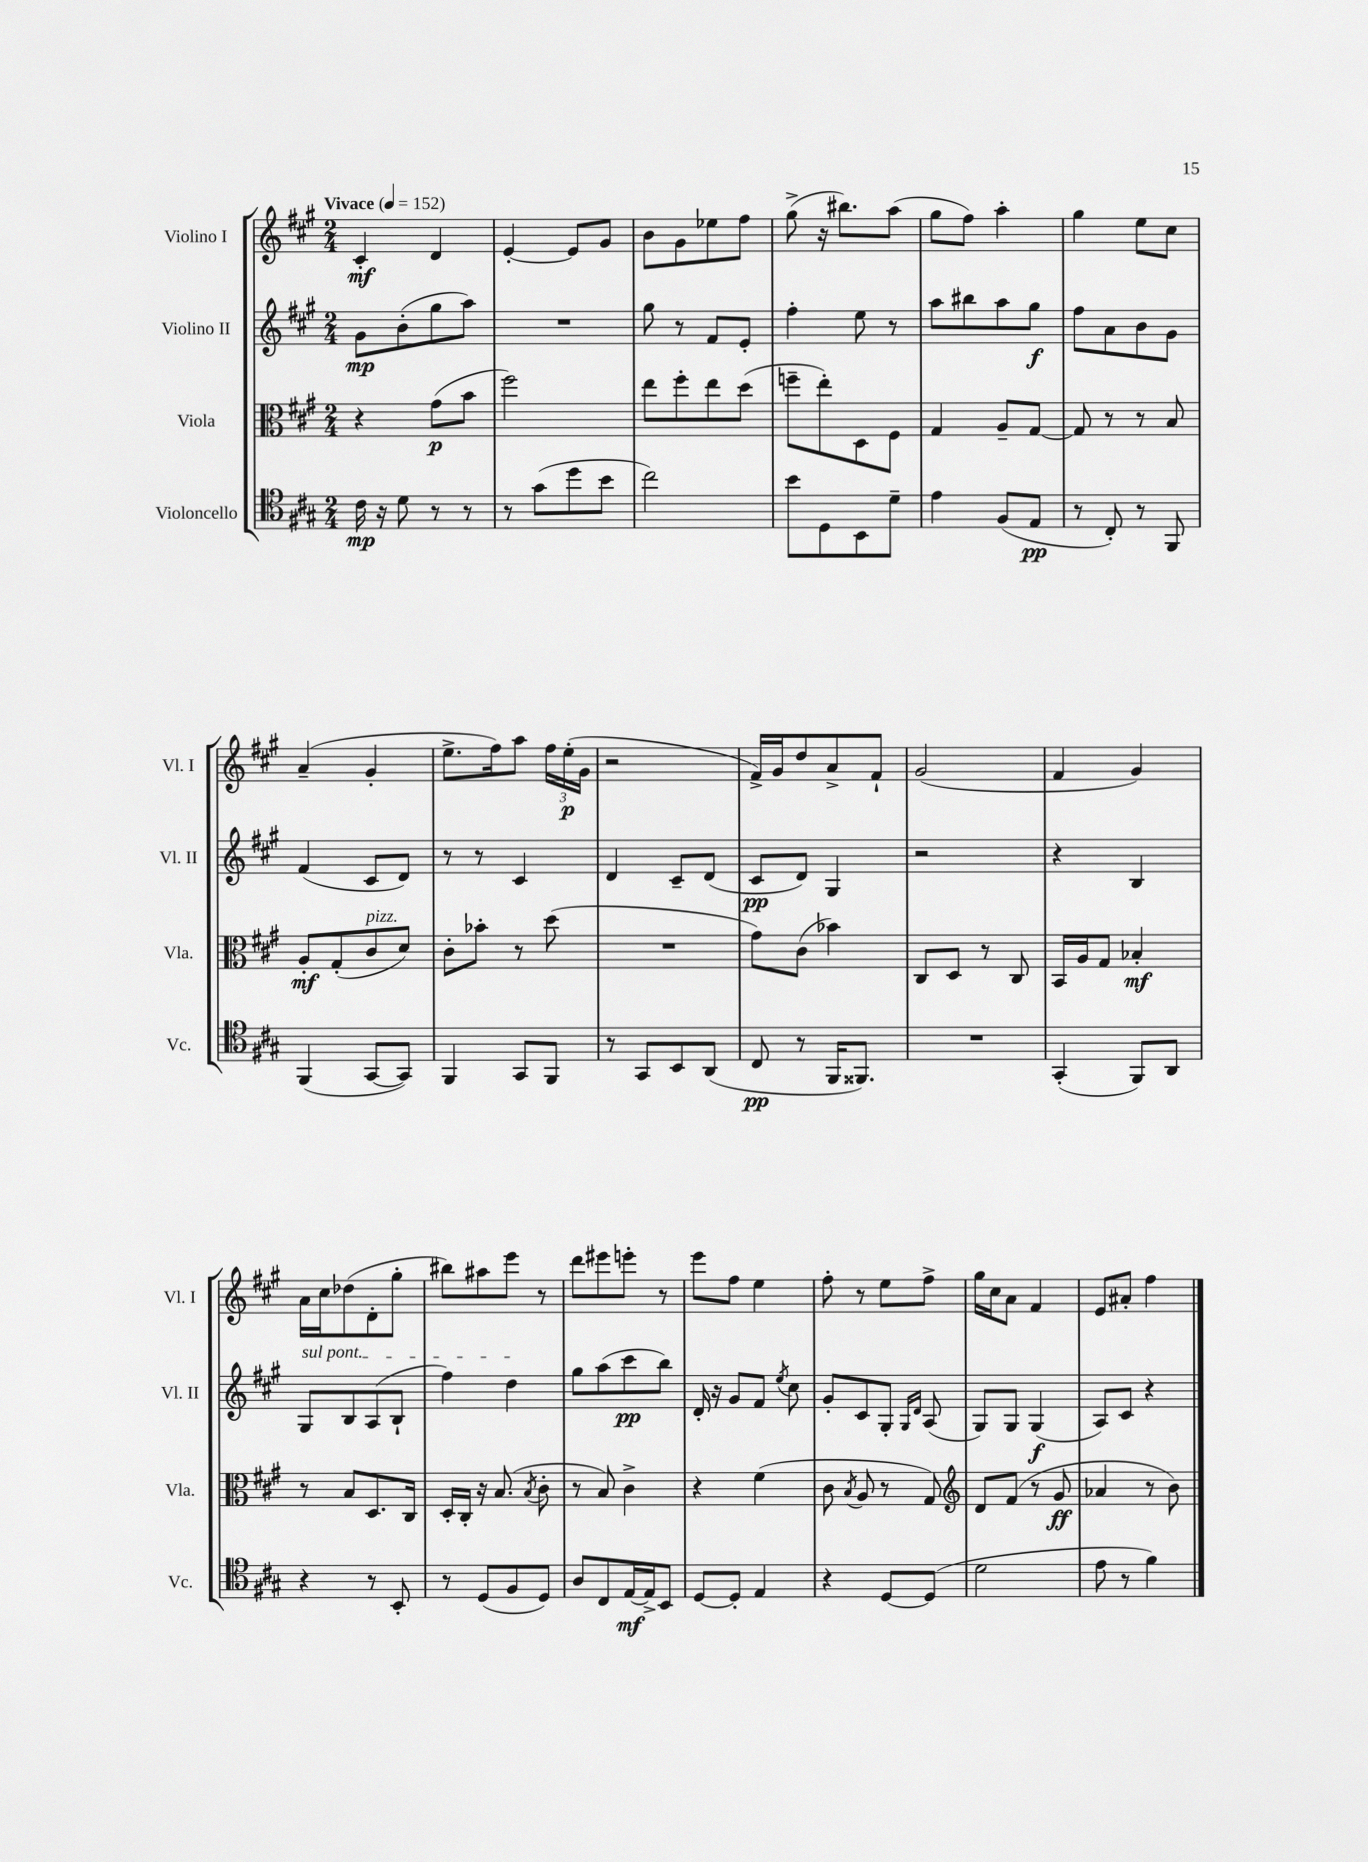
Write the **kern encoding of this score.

**kern	**kern	**kern	**kern
*staff4	*staff3	*staff2	*staff1
*clefC4	*clefC3	*clefG2	*clefG2
*k[f#c#g#]	*k[f#c#g#]	*k[f#c#g#]	*k[f#c#g#]
*M2/4	*M2/4	*M2/4	*M2/4
*MM152	*MM152	*MM152	*MM152
16c#	4r	8g#	4c#'
16r	.	.	.
8d	.	(8b'	.
8r	(8g#	8gg#	4d
8r	8b	8aa)	.
=	=	=	=
8r	2ff#)	2r	[4e'
(8g#	.	.	.
8dd	.	.	8e]
8b	.	.	8g#
=	=	=	=
2cc#)	8ee	8gg#	8b
.	8ff#'	8r	8g#
.	8ee	8f#	8ee-
.	(8dd	8e'	8ff#
=	=	=	=
8b	8ff~	4ff#'	(8gg#^
8D	8ee')	.	16r
.	.	.	8.bb#)
8BB	8D	8ee	.
8d~	8F#	8r	(8aa
=	=	=	=
4e	4G#	8aa	8gg#
.	.	8bb#	8ff#)
(8F#	8A~	8aa	4aa'
8E	[8G#	8gg#	.
=	=	=	=
8r	8G#]	8ff#	4gg#
8C#')	8r	8a	.
8r	8r	8b	8ee
8FF#	8B	8g#	8cc#
=	=	=	=
(4FF#	8A'	(4f#	(4a~
.	(8G#'	.	.
[8GG#	8c#	8c#	4g#'
8GG#])	8d)	8d)	.
=	=	=	=
4FF#	8c#'	8r	8.ee^
.	8b-'	8r	.
.	.	.	16ff#)
8GG#	8r	4c#	8aa
8FF#	(8dd	.	24ff#
.	.	.	(24ee'
.	.	.	24g#
=	=	=	=
8r	2r	4d	2r
8GG#	.	.	.
8BB	.	8c#~	.
(8AA	.	(8d	.
=	=	=	=
8C#	8g#)	8c#	16f#^)
.	.	.	16g#
8r	(8c#	8d)	8dd
16FF#	4b-)	4G#	8a^
8.FF##)	.	.	.
.	.	.	8f#`
=	=	=	=
2r	8C#	2r	(2g#
.	8D	.	.
.	8r	.	.
.	8C#	.	.
=	=	=	=
(4GG#'	16BB	4r	4f#
.	16A	.	.
.	8G#	.	.
8FF#)	4B-'	4B	4g#)
8AA	.	.	.
=	=	=	=
4r	8r	8G#	16a
.	.	.	16cc#
.	8B	8B	(8dd-
8r	8.D	(8A	8d'
8BB'	.	8B`	8gg#'
.	16C#	.	.
=	=	=	=
8r	16D'	4ff#)	8bb#)
.	16C#'	.	.
(8D	16r	.	8aa#
.	(8.B	.	.
8F#	.	4dd	8eee
.	8qB	.	.
8D)	8c#'	.	8r
=	=	=	=
8A	8r	8gg#	8ddd
8C#	8B)	(8aa	8eee#
[16E	4c#^	8ccc#	8eee'
16E^]	.	.	.
8BB	.	8bb)	8r
=	=	=	=
[8D	4r	16d'	8eee
.	.	16r	.
8D']	.	8g#	8ff#
4E	(4f#	8f#	4ee
.	.	8qee	.
.	.	8cc#	.
=	=	=	=
4r	8c#	8g#'	8ff#'
.	8qB	.	.
.	8A	8c#	8r
[8D	8r	8G#'	8ee
.	.	16qqG#	.
.	.	16qqd	.
(8D]	8G#)	(8A	8ff#^
=	=	=	=
*	*clefG2	*	*
2d	8d	8G#)	16gg#
.	.	.	16cc#
.	(8f#	8G#	8a
.	8r	(4G#	4f#
.	8g#	.	.
=	=	=	=
8e	4a-	8A)	8e
8r	.	8c#	8a#'
4f#)	8r	4r	4ff#
.	8b)	.	.
==	==	==	==
*-	*-	*-	*-
